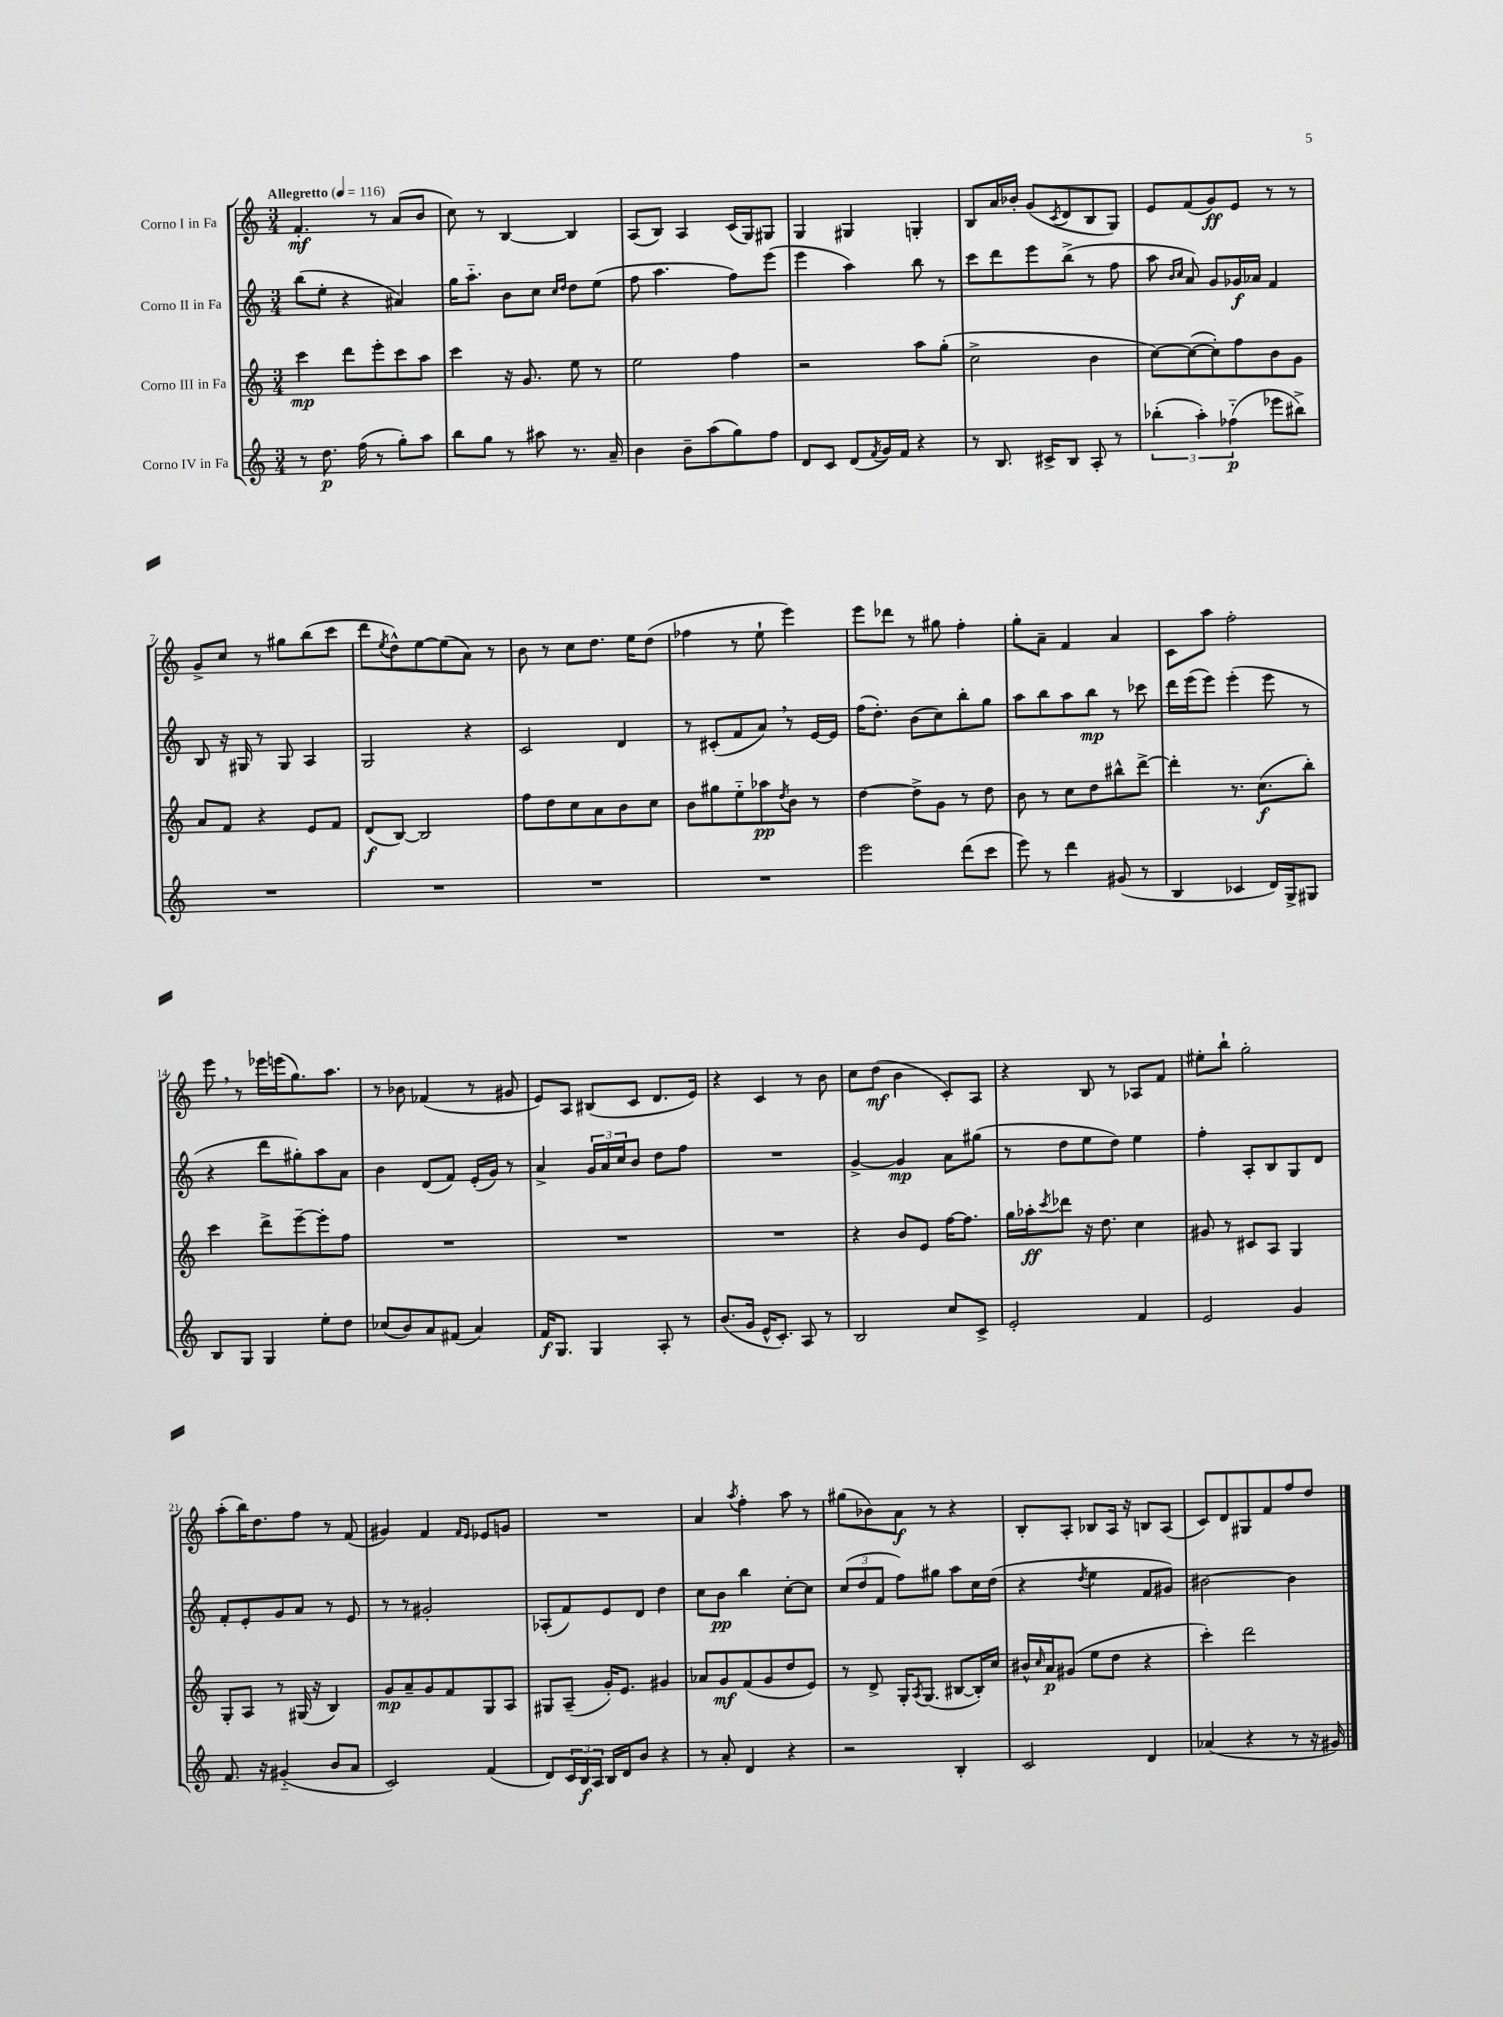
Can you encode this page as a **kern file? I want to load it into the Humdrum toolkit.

**kern	**kern	**kern	**kern
*staff4	*staff3	*staff2	*staff1
*clefG2	*clefG2	*clefG2	*clefG2
*k[]	*k[]	*k[]	*k[]
*M3/4	*M3/4	*M3/4	*M3/4
*MM116	*MM116	*MM116	*MM116
8r	4ccc	(8bb	4.f'
8.dd	.	8ee'	.
.	8ddd	4r	.
(16ff	.	.	.
8r	8eee'	.	8r
8gg')	8ccc	4a#)	(8a
8aa	8aa	.	8b
=	=	=	=
8bb	4ccc	16gg	8cc)
.	.	8.aa'~	.
8gg	.	.	8r
8r	16r	8b	[4B
.	8.g	.	.
8aa#	.	8cc	.
.	.	16qqcc	.
.	.	16qqdd	.
8.r	8ee	8dd	4B]
.	8r	(8ee	.
16a~	.	.	.
=	=	=	=
4b	2ee	8ff	(8A
.	.	4.aa	8B)
8b~	.	.	4A
(8aa	.	.	.
8gg)	4ff	8ff)	(16c
.	.	.	16G)
8ff	.	(8eee	8G#
=	=	=	=
8d	2r	4eee	4G
8c	.	.	.
(8d	.	4aa)	4G#
8qf	.	.	.
16g)	.	.	.
16f	.	.	.
4r	8aa	8bb	4G'
.	(8gg'	8r	.
=	=	=	=
8r	2cc^	8ccc	8B
8.B	.	8ddd	16a
.	.	.	16b-'
.	.	8eee	(8g
16c#^	.	.	.
.	.	.	8qc
8B	.	(8bb^	8d
8A'	4b	8r	8B
8r	.	8ff	8G)
=	=	=	=
(6bb-'	[8cc)	8aa	8e
.	.	16qqb	.
.	.	16qqcc	.
.	(8cc_	8a)	(8f
6aa')	.	.	.
.	8cc'])	8g	8g)
(6ff-'~	.	.	.
.	8ff	16g-	8e
.	.	16a-	.
8eee-	8b	4f	8r
8bb#^)	8g	.	8r
=	=	=	=
2.r	8a	8B	8g^
.	8f	16r	8cc
.	.	16G#	.
.	4r	8r	8r
.	.	8G#	8gg#
.	8e	4A	(8bb
.	8f	.	8ccc
=	=	=	=
2.r	(8d	2G	8ddd
.	.	.	8qee
.	[8B)	.	8dd^^)
.	2B]	.	[8ee
.	.	.	(8ee]
.	.	4r	8a)
.	.	.	8r
=	=	=	=
2.r	8ff	2c	8b
.	8dd	.	8r
.	8cc	.	8cc
.	8a	.	8.dd
.	8b	4d	.
.	.	.	16ee
.	8cc	.	(8dd
=	=	=	=
2.r	8b	8r	4ff-
.	8gg#	(8c#'	.
.	8ee'~	8f	8r
.	8aa-	8a)	8ee`
.	8qdd	.	.
.	8b	8r	4eee)
.	8r	[16e	.
.	.	16e]	.
=	=	=	=
2eee	[4dd	(16ff	8eee
.	.	8.dd')	.
.	.	.	8ddd-
.	8dd^]	(8b	8r
.	8g	8cc)	8gg#
(8ddd	8r	8bb'	4ff'
8ccc	8dd	8gg	.
=	=	=	=
8eee)	8b	8aa	8gg'
8r	8r	8bb	8a~
4ddd	8cc	8aa	4f
.	8dd	8bb	.
(8g#	8bb#^^	8r	4a
8r	[8ddd^	8ccc-	.
=	=	=	=
4B	4ddd']	16ddd	8c
.	.	(16eee	.
.	.	8eee)	8aa
4c-	8.r	(4eee'	2ff'
.	(8.cc	.	.
16d)	.	8eee	.
16G^	.	.	.
8G#	8bb')	8r	.
=	=	=	=
8B	4ccc	4r	8eee
8G	.	.	8r
4G	8ddd^	8ddd	16eee-
.	.	.	(16eee
.	[8eee~	8gg#')	8.gg)
8ee'	8eee']	8aa	.
.	.	.	8.aa
8dd	8ff	8a	.
=	=	=	=
(8cc-	2.r	4b	8r
8b)	.	.	8b-
8a	.	(8d	(4f-
(8f#	.	8f)	.
4a)	.	(16e'	8r
.	.	16g)	.
.	.	8r	8g#
=	=	=	=
16f	2.r	4a^	8e)
8.G	.	.	.
.	.	.	8A
4G	.	24g	(8B#
.	.	24a	.
.	.	24cc	.
.	.	8b	8c
8A'	.	8dd	8.d
8r	.	8ff	.
.	.	.	16e)
=	=	=	=
(8.b	2.r	2.r	4r
16g	.	.	.
16e^^	.	.	4c
8.c')	.	.	.
8A	.	.	8r
8r	.	.	8b
=	=	=	=
2B	4r	[4g^	8cc
.	.	.	(8dd
.	8b	4g]	4b
.	8e	.	.
8cc	[16ff	8a	8c')
.	8.ff]	.	.
8c^	.	(8gg#	8A
=	=	=	=
2e'	16gg	8r	4r
.	16aa-'	.	.
.	8qccc	.	.
.	8ddd-	8dd	.
.	16r	8ee	8B
.	8.dd	.	.
.	.	8dd)	8r
4f	4cc	4ee	8A-
.	.	.	8f
=	=	=	=
2e	8g#	4ff'	8ee#'
.	8r	.	8bb`
.	8c#	8A'	2gg'
.	8A	8B	.
4g	4G	8G	.
.	.	8d	.
=	=	=	=
8.f	8G'	8f'	(8aa'
.	8A	8e'	16bb)
16r	.	.	8.dd
(4g#'~	8r	8g	.
.	(16G#	8a	8ff
.	16r	.	.
8b	4B)	8r	8r
8a	.	8e	(8f
=	=	=	=
2c)	8g	8r	4g#)
.	8a~	8r	.
.	8g	2g#'	4f
.	8f	.	.
.	.	.	16qqf
.	.	.	16qqe
(4f	8G	.	8e-
.	8A	.	8g
=	=	=	=
8d)	8G#	(8A-'	2.r
24c	(8A~	8f)	.
24B	.	.	.
24A	.	.	.
16B	16g')	8e	.
16d	8.e	.	.
8b	.	8d	.
4r	4g#	4dd	.
=	=	=	=
8r	8a-	8cc	4a
8a'	8g	8b	.
.	.	.	8qaa
4d	(8f	4bb	4ff'
.	8g	.	.
4r	8dd	[8cc'	8aa
.	8e)	8cc]	8r
=	=	=	=
2r	8r	(12cc	(8gg#
.	.	12dd	.
.	8d^	.	8b-)
.	.	12f	.
.	16G'	8ff)	8a
.	8qA	.	.
.	(8.G	.	.
.	.	8gg#	8r
4B'	[8B#	8aa	4r
.	16B#'])	16cc	.
.	16cc	(16dd	.
=	=	=	=
2c	16b#^^	4r	8B'
.	16qqcc	.	.
.	16a	.	.
.	(8g#	.	8A'
.	.	8qdd	.
.	8ee	4ee	8B-
.	8dd	.	16A
.	.	.	16r
4d	4r	8f	8B
.	.	8g#)	(8A
=	=	=	=
(4a-	4ccc')	[2b#	8c)
.	.	.	8d
4r	2ddd	.	8G#
.	.	.	8f
8r	.	4b#]	8ff
16r	.	.	8dd
16g#)	.	.	.
==	==	==	==
*-	*-	*-	*-
